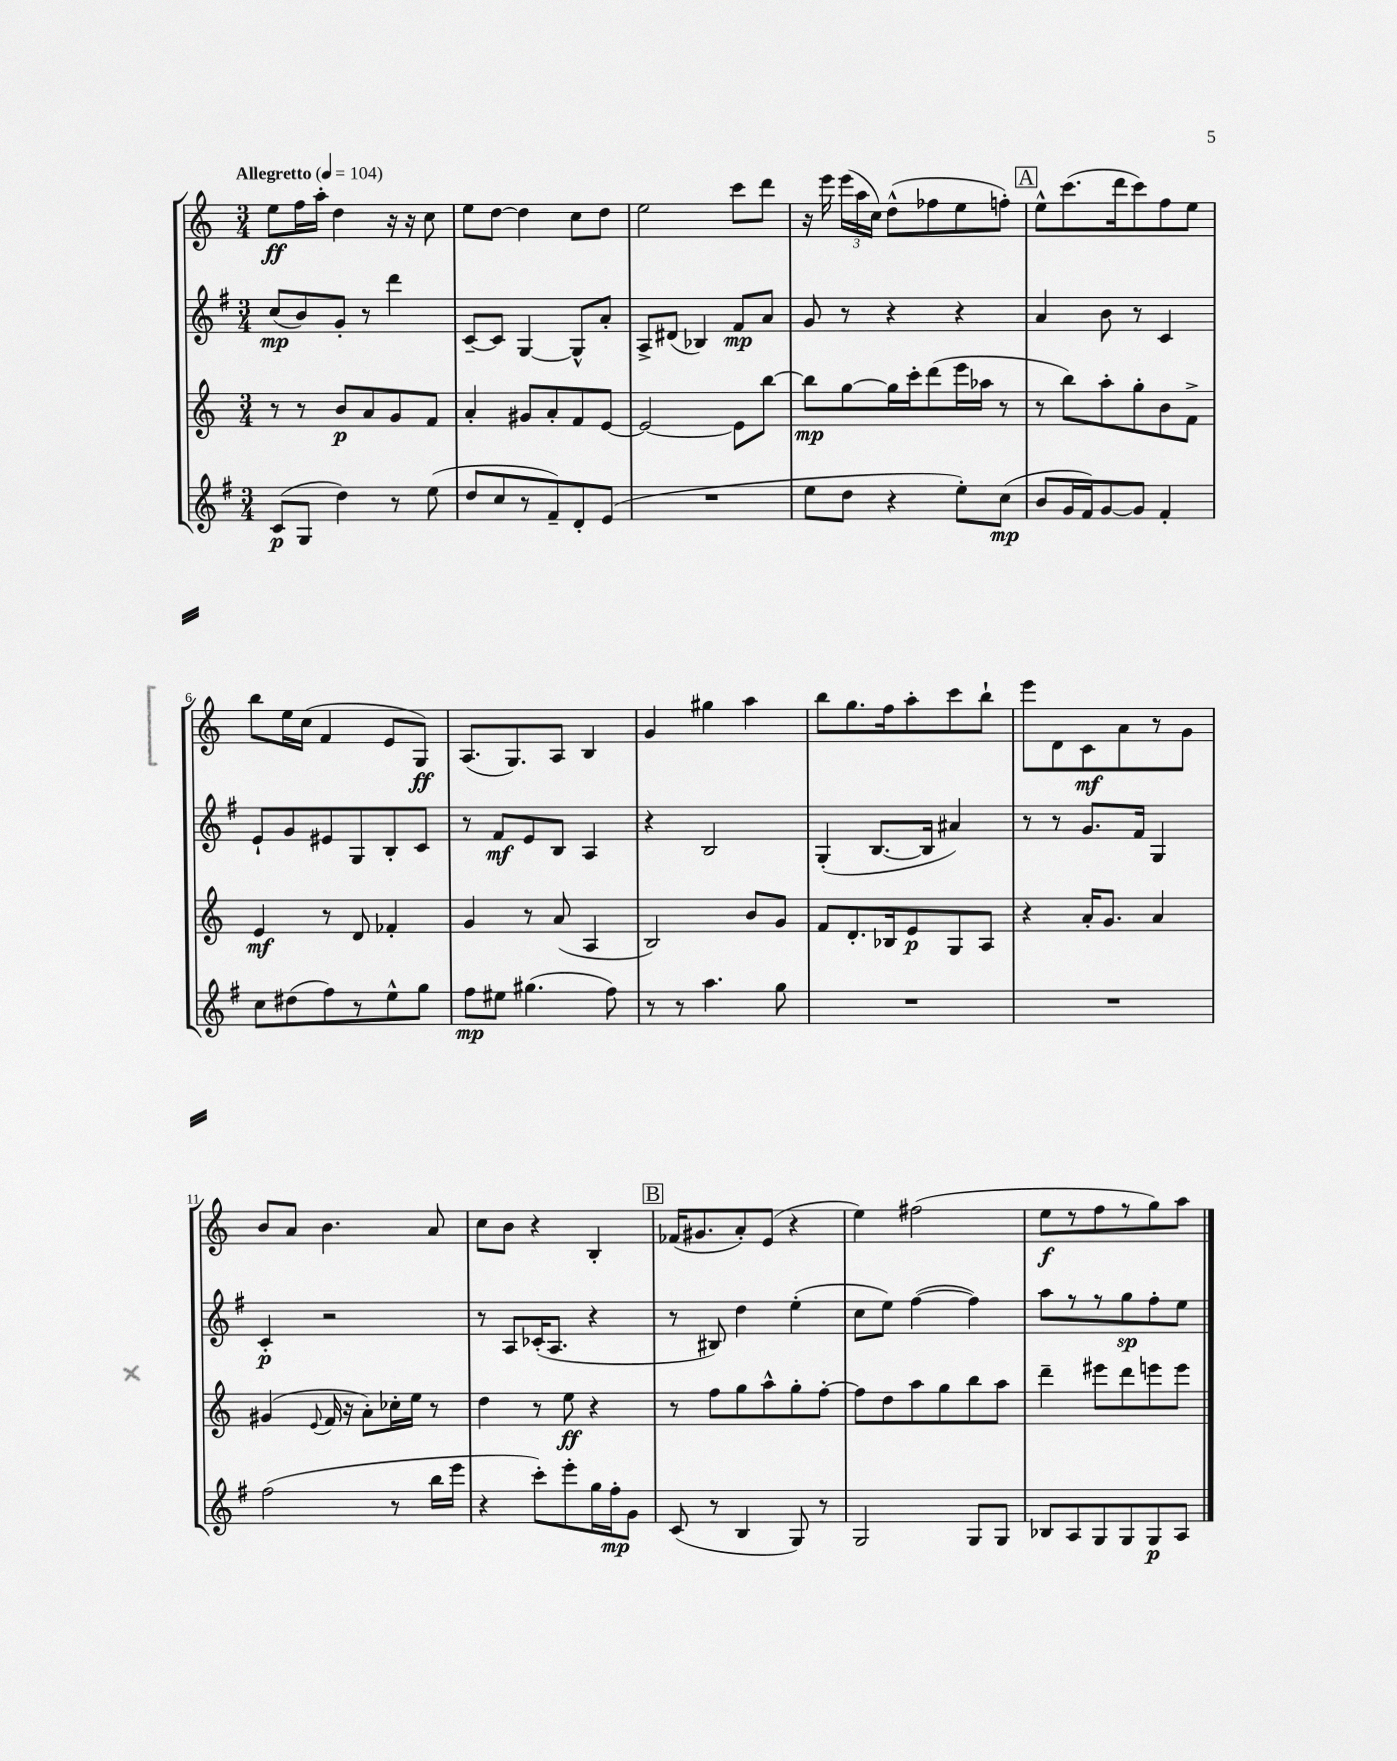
<<
\new StaffGroup <<
\new Staff = "s0" {
    \clef treble \key c \major \numericTimeSignature \time 3/4 \tempo "Allegretto" 4 = 104
    \autoBeamOff e''8[\ff f''16 a''16]-. d''4 r16 r16 c''8 |
    e''8[ d''8]~ d''4 c''8[ d''8] |
    e''2 c'''8[ d'''8] |
    r16 e'''16 \tuplet 3/2 { e'''16[( a''16 c''16]) } d''8[-^( fes''8 e''8 f''8]-.) |
    \mark \markup { \box "A" } e''8[-^ c'''8.( d'''16 c'''8) f''8 e''8] |
    b''8[ e''16 c''16]( f'4 e'8[ g8]\ff) |
    a8.[( g8.) a8] b4 |
    g'4 gis''4 a''4 |
    b''8[ g''8. f''16 a''8-. c'''8 b''8]-! |
    e'''8[ d'8 c'8\mf a'8 r8 g'8] |
    b'8[ a'8] b'4. a'8 |
    c''8[ b'8] r4 b4-. |
    \mark \markup { \box "B" } fes'16[( gis'8. a'8-.) e'8]( r4 |
    e''4) fis''2( |
    e''8[\f r8 f''8 r8 g''8) a''8] \bar "|." |
}
\new Staff = "s1" {
    \clef treble \key g \major \numericTimeSignature \time 3/4
    \autoBeamOff c''8[\mp( b'8) g'8]-. r8 d'''4 |
    c'8[~-- c'8] g4~ g8[-^ a'8]-. |
    a8[-> dis'8]( bes4) fis'8[\mp a'8] |
    g'8 r8 r4 r4 |
    \mark \markup { \box "A" } a'4 b'8 r8 c'4 |
    e'8[-! g'8 eis'8 g8 b8-. c'8] |
    r8 fis'8[\mf e'8 b8] a4 |
    r4 b2 |
    g4-.( b8.[~ b16] ais'4) |
    r8 r8 g'8.[ fis'16] g4 |
    c'4-.\p r2 |
    r8 a8[ ces'16-.( a8.] r4 |
    \mark \markup { \box "B" } r8 bis8) d''4 e''4-.( |
    c''8[ e''8]) fis''4~( fis''4) |
    a''8[ r8 r8 g''8\sp fis''8-. e''8] \bar "|." |
}
\new Staff = "s2" {
    \clef treble \key c \major \numericTimeSignature \time 3/4
    \autoBeamOff r8 r8 b'8[\p a'8 g'8 f'8] |
    a'4-. gis'8[ a'8-. f'8 e'8]~ |
    e'2~ e'8[ b''8]~ |
    b''8[\mp g''8~ g''16 c'''16-. d'''8( e'''16 aes''16] r8 |
    \mark \markup { \box "A" } r8 b''8[) a''8-. g''8-. b'8 f'8]-> |
    e'4\mf r8 d'8 fes'4-. |
    g'4 r8 a'8( a4 |
    b2) b'8[ g'8] |
    f'8[ d'8.-. bes16 e'8\p g8 a8] |
    r4 a'16[-. g'8.] a'4 |
    gis'4( \appoggiatura { e'8 } f'16 r16 a'8[-.) ces''16-. e''16] r8 |
    d''4 r8 e''8\ff r4 |
    \mark \markup { \box "B" } r8 f''8[ g''8 a''8-^ g''8-. f''8]~-. |
    f''8[ d''8 a''8 g''8 b''8 a''8] |
    d'''4-- eis'''8[ d'''8 e'''8 e'''8] \bar "|." |
}
\new Staff = "s3" {
    \clef treble \key g \major \numericTimeSignature \time 3/4
    \autoBeamOff c'8[\p( g8] d''4) r8 e''8( |
    d''8[ c''8 r8 fis'8--) d'8-. e'8]( |
    R2. |
    e''8[ d''8] r4 e''8[-.) c''8]\mp( |
    \mark \markup { \box "A" } b'8[ g'16 fis'16) g'8~ g'8] fis'4-. |
    c''8[ dis''8( fis''8) r8 e''8-^ g''8] |
    fis''8[\mp eis''8] gis''4.( fis''8) |
    r8 r8 a''4. g''8 |
    R2. |
    R2. |
    fis''2( r8 b''16[ e'''16] |
    r4 c'''8[-.) e'''8-. g''16 fis''16-.\mp g'8] |
    \mark \markup { \box "B" } c'8( r8 b4 g8) r8 |
    g2 g8[ g8] |
    bes8[ a8 g8 g8 g8\p a8] \bar "|." |
}
>>
>>
